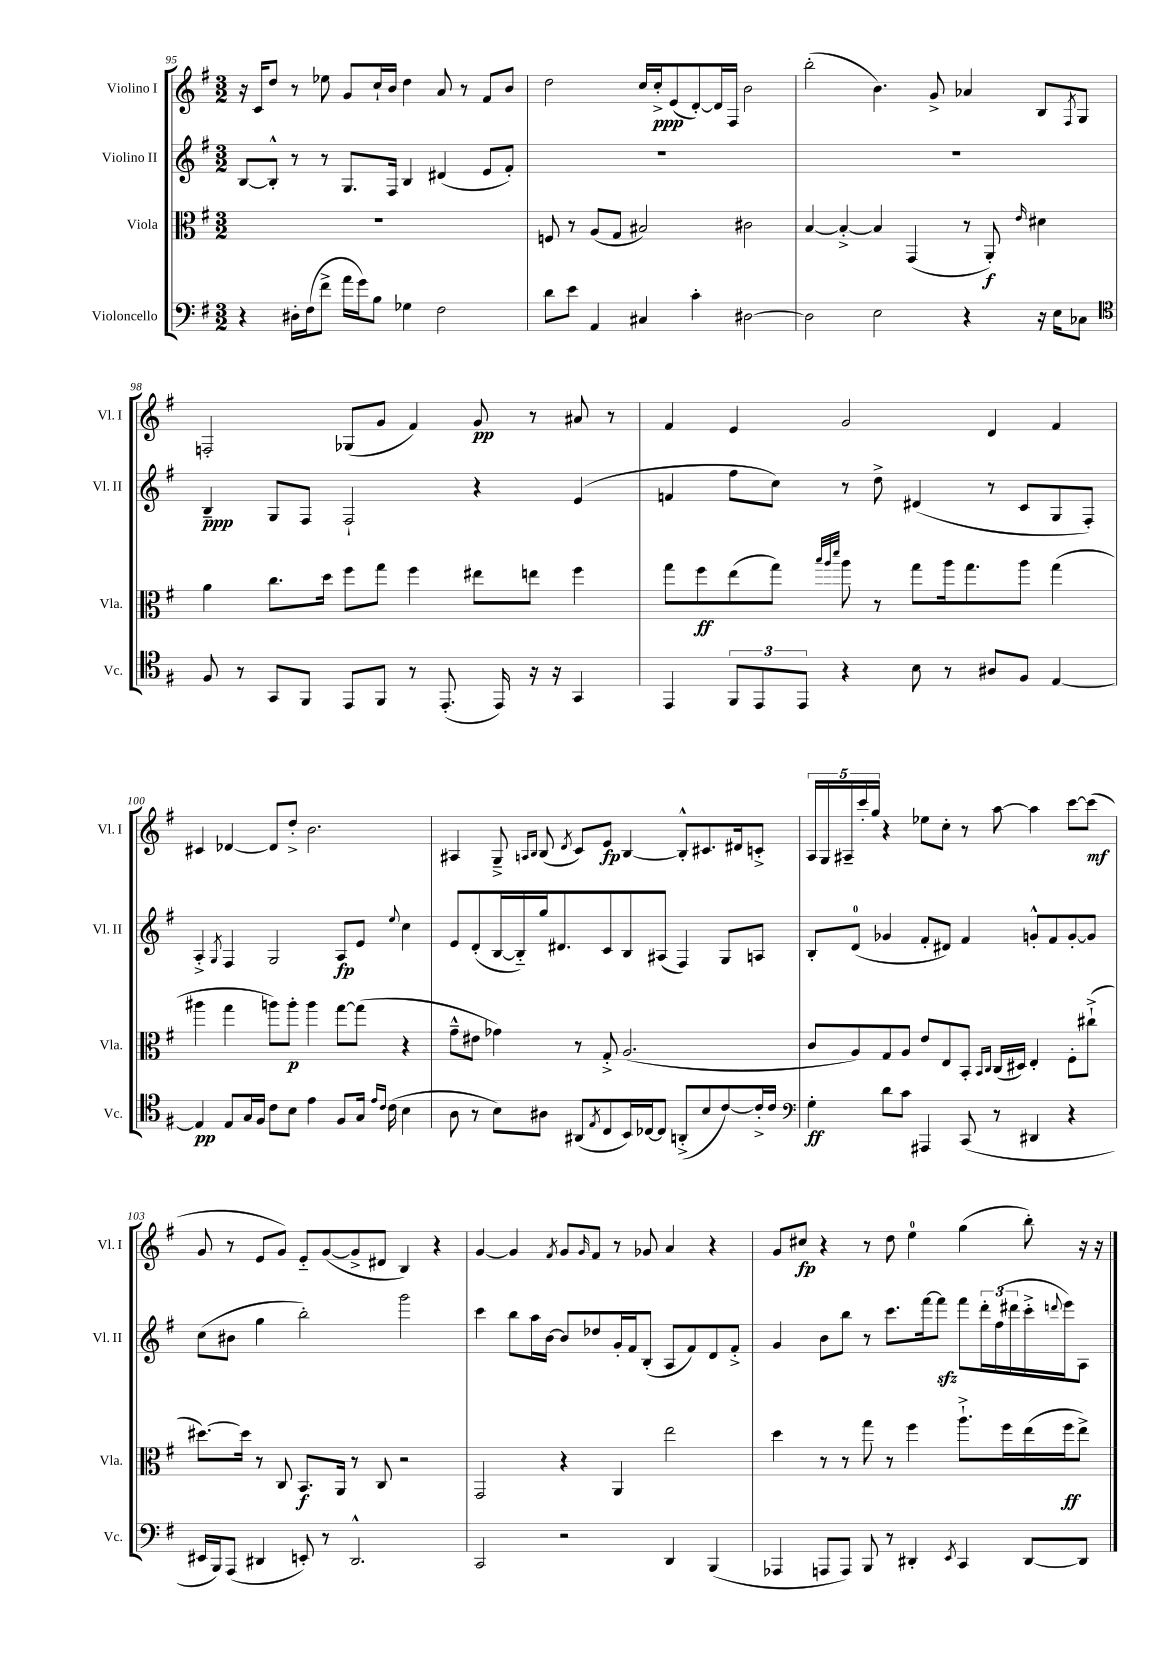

**kern	**kern	**kern	**kern
*staff4	*staff3	*staff2	*staff1
*clefF4	*clefC3	*clefG2	*clefG2
*k[f#]	*k[f#]	*k[f#]	*k[f#]
*M3/2	*M3/2	*M3/2	*M3/2
4r	1.r	[8B	16r
.	.	.	16c
.	.	8B'^^]	8dd
16D#'	.	8r	8r
(16F#	.	.	.
8f#^	.	8r	8ee-
16a	.	8.G	8g
16g)	.	.	.
8B	.	.	16cc`
.	.	16F#	16b
4G-	.	4B	4dd
2F#	.	(4d#	8a
.	.	.	8r
.	.	8e	8f#
.	.	8f#')	8b
=	=	=	=
8d	8F	1.r	2dd
8e	8r	.	.
4AA	(8A	.	.
.	8G	.	.
4C#	2B#)	.	16cc
.	.	.	16cc'^
.	.	.	(8e
4c'	.	.	[8d')
.	.	.	16d]
.	.	.	16F#
[2D#	2c#	.	2b
=	=	=	=
2D#]	[4B	1.r	(2bb'
.	4B'^_	.	.
2E	4B]	.	4.b)
.	(4GG	.	.
.	.	.	8g^
4r	8r	.	4a-
.	8AA')	.	.
.	16qqe	.	.
16r	4d#	.	8B
16E	.	.	.
.	.	.	8qF#
8C-	.	.	8G
=	=	=	=
*clefC4	*	*	*
8F#	4a	4B~	2F'
8r	.	.	.
8GG	8.cc	8G	.
8FF#	.	8F#	.
.	16dd	.	.
8EE	8ff#	2F#`	(8G-
8FF#	8gg	.	8g
8r	4ff#	.	4f#)
(8.EE'	.	.	.
.	8ee#	4r	8g
16EE)	.	.	.
16r	8ee	.	8r
16r	.	.	.
4GG	4ff#	(4e	8a#
.	.	.	8r
=	=	=	=
4EE	8gg	4f	4f#
.	8ff#	.	.
12FF#	(8ee	8ff#	4e
12EE	.	.	.
.	8gg)	8cc)	.
12EE	.	.	.
.	32qqbb	.	.
.	32qqaa	.	.
.	32qqddd	.	.
4r	8aa	8r	2g
.	8r	8dd^	.
8B	8gg	(4d#	.
8r	16aa	.	.
.	8.gg	.	.
8A#	.	8r	4d
8F#	8aa	8c	.
[4E	(4gg	8G	4f#
.	.	8F#')	.
=	=	=	=
4E]	4aa#	4A'^	4c#
.	.	8qG	.
8E	4gg	4F#	[4d-
16G	.	.	.
16F#	.	.	.
8c	8aa)	2G	8d-]
8B	8aa'	.	8dd'^
4e	4aa	.	2.b
8F#	[8gg	8A	.
16G	(8gg]	8e	.
16qqe	.	.	.
16qqc	.	.	.
(16c	.	.	.
.	.	8qqee	.
4B	4r	4cc	.
=	=	=	=
8A	8g~^^	8e	4A#
8r	8e#	(8d'	.
8B)	4g-)	[16B	8G~^
.	.	16B'~])	.
.	.	.	16qqA
.	.	.	16qqB
8A#	.	16gg	(8B
.	.	8.d#	.
.	.	.	8qd
(8AA#	8r	.	8c)
8qE	.	.	.
8C	8G'^	8c	8e
16BB)	(2.A	8B	[4B
[16C-	.	.	.
8C-]	.	(8A#	.
(8AA'^	.	4F#)	8B'^^]
8B	.	.	8.c#
[8c)	.	8G	.
.	.	.	16d#
16c'^]	.	8A	8c'^
16c	.	.	.
=	=	=	=
*clefF4	*	*	*
4G'	8c	8B'	20A
.	.	.	20G
.	.	.	20A#~
.	8A)	(8d	.
.	.	.	20ccc'
.	.	.	20gg
8d	8G	4g-	4r
8c	8A	.	.
4AAA#	8e	8f#'	8ee-
.	8E	8d#)	8cc'
(8CC	8BB'	4f#	8r
.	16qqBB	.	.
.	16qqC	.	.
8r	(16C	.	[8aa
.	16D#)	.	.
4DD#	4E'	8g'^^	4aa]
.	.	8f#	.
4r	8F#'	[8g'	[8ccc
.	(8cc#`^	8g]	(8ccc]
=	=	=	=
16EE#	[8.dd#)	(8cc	8g
16BBB)	.	.	.
(8AAA	.	8b#	8r
.	16dd#]	.	.
4DD#	8r	4gg	8e
.	8C	.	8g)
8EE')	8.BB	2bb')	8e'~
8r	.	.	([8g
.	16AA	.	.
2.DD#^^	8r	.	8g^]
.	8C	.	8d#
.	2r	2ggg	4B)
.	.	.	4r
=	=	=	=
2CC	2GG	4ccc	[4g
.	.	8bb	4g]
.	.	16aa	.
.	.	[16b	.
.	.	.	8qf#
2r	4r	8b]	8g
.	.	.	16qqg
.	.	8dd-	8f#
.	4AA	16g'	8r
.	.	16f#	.
.	.	(8B'	8g-
4DD	2ee	8A	4a
.	.	8f#)	.
(4BBB	.	8d	4r
.	.	8f#'^	.
=	=	=	=
4AAA-	4dd	4g	8g
.	.	.	8cc#
8AAA	8r	8b	4r
8AAA)	8r	8bb	.
8BBB	8gg	8r	8r
8r	8r	8.ccc	8dd
4DD#'	4ff#	.	4ee
.	.	[16fff#	.
.	.	8fff#]	.
8qEE	.	.	.
4CC	8.aa`^	8fff#	(4gg
.	.	24ddd'	.
.	.	(24ff#	.
.	16ff#	.	.
.	.	24ddd#	.
[8DD#	(16ee	16ccc'^	8bb')
.	.	8qqddd	.
.	16ff#	16eee)	.
8DD#]	8ee^)	8A	16r
.	.	.	16r
==	==	==	==
*-	*-	*-	*-
